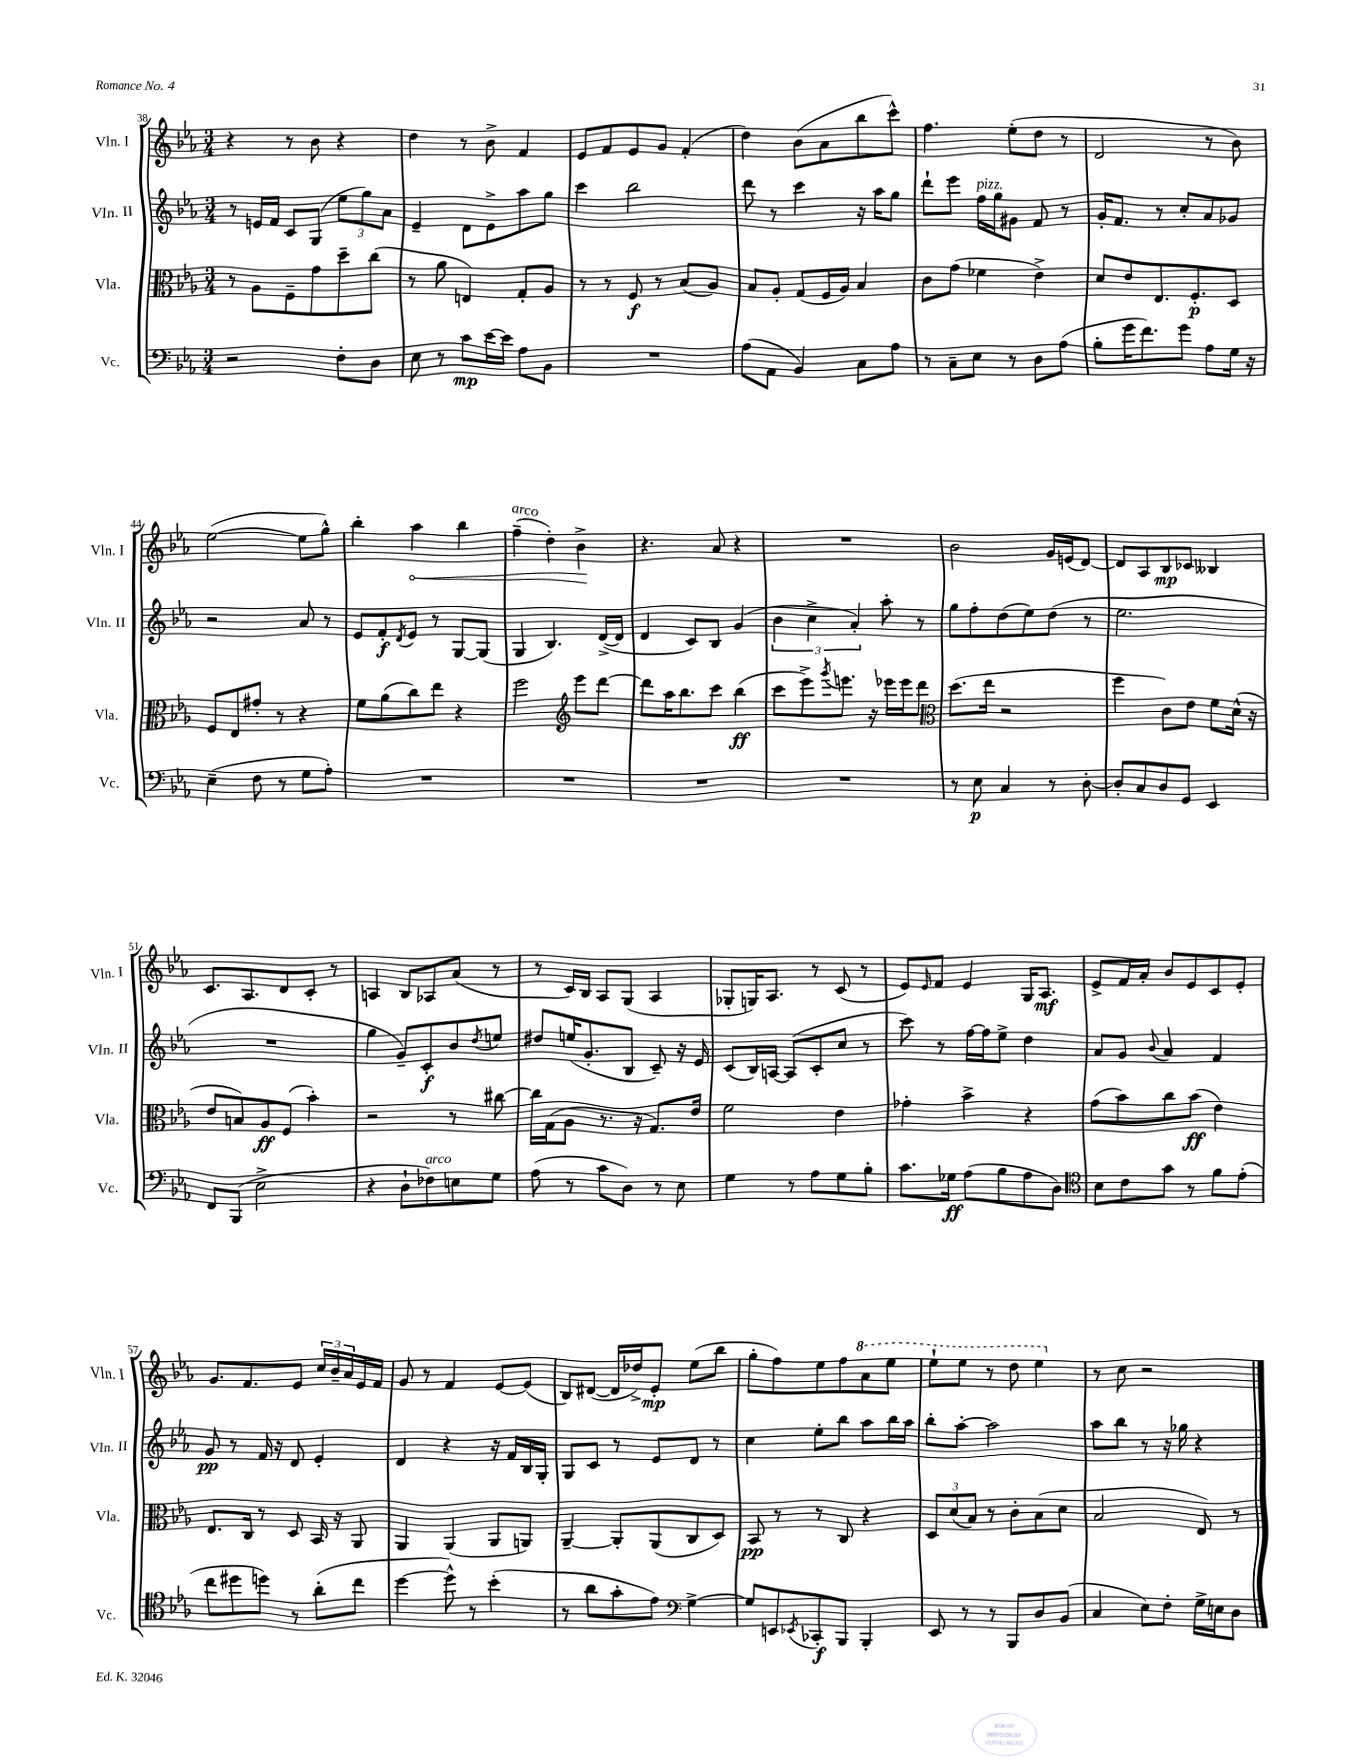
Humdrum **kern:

**kern	**dynam	**kern	**dynam	**kern	**dynam	**kern	**dynam
*part4	*part4	*part3	*part3	*part2	*part2	*part1	*part1
*staff4	*staff4	*staff3	*staff3	*staff2	*staff2	*staff1	*staff1
*I"Vc.	*	*I"Vla.	*	*I"Vln. II	*	*I"Vln. I	*
*I'Vc.	*	*I'Vla.	*	*I'Vln. II	*	*I'Vln. I	*
*clefF4	*	*clefC3	*	*clefG2	*	*clefG2	*
*k[b-e-a-]	*	*k[b-e-a-]	*	*k[b-e-a-]	*	*k[b-e-a-]	*
*M3/4	*	*M3/4	*	*M3/4	*	*M3/4	*
=38	=38	=38	=38	=38	=38	=38	=38
2r	.	8r	.	8r	.	4r	.
.	.	8A-\L	.	16en/LL	.	.	.
.	.	.	.	16f/JJ	.	.	.
.	.	8F~\	.	8c/L	.	8r	.
.	.	8g\	.	(8G/J	.	8b-\	.
8F'\L	.	8dd~\	.	12ee-\L	.	4r	.
.	.	.	.	12gg\)	.	.	.
8D\J	.	(8cc\J	.	.	.	.	.
.	.	.	.	12a-\J	.	.	.
=39	=39	=39	=39	=39	=39	=39	=39
8E-\	.	8r	.	4e-~/	.	4dd\	.
8r	.	8a-\	.	.	.	.	.
8c\L	mp	4En/)	.	8d\L	.	8r	.
[16e-\L	.	.	.	8e-^\	.	8b-^\	.
16e-\JJ]	.	.	.	.	.	.	.
8A-\L	.	8G'/L	.	8aa-\	.	4f/	.
8BB-\J	.	8A-/J	.	8gg\J	.	.	.
=40	=40	=40	=40	=40	=40	=40	=40
2.r	.	8r	.	4ccc\	.	8e-/L	.
.	.	8r	.	.	.	8f/	.
.	.	8F/	f	2bb-\	.	8e-/	.
.	.	8r	.	.	.	8g/J	.
.	.	(8B-/L	.	.	.	(4f'/	.
.	.	8A-/J)	.	.	.	.	.
=41	=41	=41	=41	=41	=41	=41	=41
(8A-\L	.	8B-/L	.	8ddd\	.	4dd\)	.
8AA-\J	.	8A-'/J	.	8r	.	.	.
4BB-/)	.	(8G/L	.	4ccc\	.	(8b-\L	.
.	.	16F/L	.	.	.	8a-\	.
.	.	16A-/JJ)	.	.	.	.	.
8C\L	.	4B-/	.	16r	.	8bb-\	.
.	.	.	.	16aa-\KL	.	.	.
8A-\J	.	.	.	8gg\J	.	8ccc^^\J)	.
=42	=42	=42	=42	=42	=42	=42	=42
8r	.	8c\L	.	8ddd`\L	.	4.ff\	.
8C~\L	.	(8g\J	.	8eee-\J	.	.	.
!	!	!	!	!LO:TX:a:i:t=pizz.	!	!	!
8E-\J	.	4f-X\	.	16ff\LL	.	.	.
.	.	.	.	16gg\J	.	.	.
8r	.	.	.	8g#X\J	.	(8ee-'\L	.
8D\L	.	4e-^\)	.	8f/	.	8dd\J	.
(8A-\J	.	.	.	8r	.	8r	.
=43	=43	=43	=43	=43	=43	=43	=43
8B-'\L	.	8d/L	.	16g'/KL	.	2d/	.
.	.	.	.	8.f/J	.	.	.
16g\K	.	8e-/	.	.	.	.	.
8.f\)	.	.	.	.	.	.	.
.	.	8.E-/	.	8r	.	.	.
8g\J	.	.	.	8cc'/L	.	.	.
.	.	8.F'/	p	.	.	.	.
8A-\L	.	.	.	8a-/	.	8r	.
16G\Jk	.	8D/J	.	8g-X/J	.	8b-\)	.
16r	.	.	.	.	.	.	.
!!LO:LB:g=z
=44	=44	=44	=44	=44	=44	=44	=44
(4E-~\	.	8F/L	.	2r	.	([2ee-\	.
.	.	8E-/	.	.	.	.	.
8F\	.	8g#X'/J	.	.	.	.	.
8r	.	8r	.	.	.	.	.
8G\L	.	4r	.	8a-/	.	8ee-\L]	.
8A-'\J)	.	.	.	8r	.	8gg^^\J)	.
=45	=45	=45	=45	=45	=45	=45	=45
2.r	.	8f\L	.	8e-/L	.	4bb-'\	.
.	.	(8a-\	.	8f'/	f	.	.
.	.	.	.	8qd/	.	.	.
!	!	!	!	!	!	!	!LO:HP:b
.	.	8cc\)	.	8e-/J	.	4aa-\	<
.	.	8ee-\J	.	8r	.	.	.
.	.	4r	.	[8G/L	.	4bb-\	.
.	.	.	.	(8G/J]	.	.	.
=46	=46	=46	=46	=46	=46	=46	=46
!	!	!	!	!	!	!LO:TX:a:i:t=arco	!
2.r	.	2ff\	.	4G/	.	(4ff~\	.
.	.	.	.	4.B-/)	.	4dd'\)	.
*	*	*clefG2	*	*	*	*	*
.	.	8eee-\L	.	.	.	4b-^\	.
.	.	[8ddd\J	.	([16d^/LL	.	.	.
.	.	.	.	16d/JJ]	.	.	.
.	.	.	.	.	.	.	[
=47	=47	=47	=47	=47	=47	=47	=47
2.r	.	8ddd\L]	.	4d/	.	4.r	.
.	.	16aa-\K	.	.	.	.	.
.	.	8.bb-\	.	.	.	.	.
.	.	.	.	8c/L)	.	.	.
.	.	8ccc\J	.	8B-/J	.	8a-/	.
.	.	(4bb-\	ff	(4g/	.	4r	.
=48	=48	=48	=48	=48	=48	=48	=48
2.r	.	8ccc\L	.	6b-\	.	2.r	.
.	.	8eee-^\)	.	.	.	.	.
.	.	.	.	6cc^\	.	.	.
.	.	8qggg/	.	.	.	.	.
.	.	8.eeen\J	.	.	.	.	.
.	.	.	.	6a-'/)	.	.	.
.	.	16r	.	.	.	.	.
.	.	16eee-X\LL	.	8aa-'\	.	.	.
.	.	16eee-\J	.	.	.	.	.
.	.	8ddd\J	.	8r	.	.	.
=49	=49	=49	=49	=49	=49	=49	=49
*	*	*clefC3	*	*	*	*	*
8r	.	(8.dd\L	.	8gg\L	.	2b-\	.
8E-\	p	.	.	8ff'\	.	.	.
.	.	16ee-\Jk	.	.	.	.	.
4C/	.	2r	.	(8dd\	.	.	.
.	.	.	.	8ee-\)	.	.	.
8r	.	.	.	(8dd\J	.	16g/LL	.
.	.	.	.	.	.	(16en/J	.
[8D'\	.	.	.	8r	.	[8d/J)	.
=50	=50	=50	=50	=50	=50	=50	=50
8D'/L]	.	4ff\	.	2.ee-\	.	8d/L]	.
8C/	.	.	.	.	.	8A-/	.
8D/	.	8c\L)	.	.	.	8B-/	mp
8GG/J	.	8e-\J	.	.	.	8c-X/J	.
4EE-/	.	8f\L	.	.	.	4B--X/	.
.	.	(16d^^\Jk	.	.	.	.	.
.	.	16r	.	.	.	.	.
!!LO:LB:g=z
=51	=51	=51	=51	=51	=51	=51	=51
8FF/L	.	8e-/L	.	2.r	.	8.c/L	.
(8BBB-/J	.	8Bn/)	.	.	.	.	.
.	.	.	.	.	.	8.A-/	.
2E-^\	.	8A-/	ff	.	.	.	.
.	.	(8F/J	.	.	.	8d/	.
.	.	4b-'\)	.	.	.	8c'/J	.
.	.	.	.	.	.	8r	.
=52	=52	=52	=52	=52	=52	=52	=52
4r	.	2r	.	4gg\	.	4An/	.
8D`\L	.	.	.	8g~/L)	.	8B-/L	.
!LO:TX:a:i:t=arco	!	!	!	!	!	!	!
8F-X\)	.	.	.	8c'/	f	8A-X/	.
8En\	.	8r	.	8b-/	.	(8a-/J	.
.	.	.	.	8qdd/	.	.	.
8G\J	.	[8cc#X\	.	8een/J	.	8r	.
=53	=53	=53	=53	=53	=53	=53	=53
(8A-\	.	16cc#\LL]	.	8dd#X/L	.	8r	.
.	.	(16G\J	.	.	.	.	.
8r	.	8A-\J	.	(16een/K	.	16c/LL)	.
.	.	.	.	8.g'/	.	16B-/JJ	.
8c\L	.	8.r	.	.	.	8A-/L	.
8D\J)	.	.	.	8B-/J	.	(8G/J	.
.	.	16r	.	.	.	.	.
8r	.	8.G/L)	.	8c~/)	.	4A-/	.
8E-\	.	.	.	16r	.	.	.
.	.	16e-/Jk	.	16e-/	.	.	.
=54	=54	=54	=54	=54	=54	=54	=54
4G\	.	2f\	.	(8c/L	.	8G-X'/L	.
.	.	.	.	16B-/L)	.	16Gn/K)	.
.	.	.	.	[16An/JJ	.	8.A-/J	.
8r	.	.	.	(8A/L]	.	.	.
8A-\L	.	.	.	8c'/	.	8r	.
8G\	.	4e-\	.	8cc/J	.	(8c/	.
8B-'\J	.	.	.	8r	.	8r	.
=55	=55	=55	=55	=55	=55	=55	=55
8.c\L	.	4g-X'\	.	8ccc\)	.	8e-/L)	.
.	.	.	.	.	.	16qqe-/	.
.	.	.	.	8r	.	8f/J	.
16G-X\Jk	ff	.	.	.	.	.	.
(8A-\L	.	4b-^\	.	[16ff\LL	.	4e-/	.
.	.	.	.	16ff\J]	.	.	.
8B-\	.	.	.	8ee-^\J	.	.	.
8A-\	.	4r	.	4dd\	.	16G/KL	.
.	.	.	.	.	.	8.A-/J	mf
8D\J)	.	.	.	.	.	.	.
=56	=56	=56	=56	=56	=56	=56	=56
*clefC4	*	*	*	*	*	*	*
8B-\L	.	(8g\L	.	8a-/L	.	8e-^/L	.
8c\	.	8b-\)	.	8g/J	.	16f/L	.
.	.	.	.	.	.	16a-'/JJ	.
.	.	.	.	8qqb-/	.	.	.
8g\J	.	8cc\	.	4a-/	.	8b-/L	.
8r	.	(8b-\J	ff	.	.	8e-/	.
8f\L	.	4e-\)	.	4f/	.	8c/	.
(8e-'\J	.	.	.	.	.	8e-'/J	.
!!LO:LB:g=z
=57	=57	=57	=57	=57	=57	=57	=57
8cc\L	.	8.E-/L	.	8g/	pp	8.g/L	.
8dd#X\	.	.	.	8r	.	.	.
.	.	16C/Jk	.	.	.	8.f/	.
8ddn\J)	.	8r	.	16f/	.	.	.
.	.	.	.	16r	.	.	.
8r	.	8D/	.	8d/	.	8e-/J	.
(8a-'\L	.	16BB-/	.	4e-'/	.	24cc/LL	.
.	.	.	.	.	.	24b-~/	.
.	.	16r	.	.	.	.	.
.	.	.	.	.	.	24a-/	.
8cc\J	.	8AA-/	.	.	.	16e-/	.
.	.	.	.	.	.	16f/JJ	.
=58	=58	=58	=58	=58	=58	=58	=58
[4dd\	.	4AA-/	.	4d/	.	8g/	.
.	.	.	.	.	.	8r	.
8dd^^\])	.	(4AA-/	.	4r	.	4f/	.
8r	.	.	.	.	.	.	.
(4b-'\	.	8AA-/L	.	16r	.	[8e-/L	.
.	.	.	.	16f/LL	.	.	.
.	.	8AAn/J)	.	16B-/	.	(8e-/J]	.
.	.	.	.	16G'/JJ	.	.	.
=59	=59	=59	=59	=59	=59	=59	=59
8r	.	[4AA-~/	.	8G/L	.	8B-/L)	.
8a-\L	.	.	.	8c/J	.	([8d#X/J	.
8g'\	.	8AA-'/L]	.	8r	.	16d#/LL]	.
.	.	.	.	.	.	16dd-X^/J)	.
8e-\J)	.	(8AA-/	.	8e-/L	.	8e-'/J	mp
*clefF4	*	*	*	*	*	*	*
[4G^\	.	8C/	.	8d/J	.	(8ee-\L	.
.	.	8D/J)	.	8r	.	8bb-\J	.
=60	=60	=60	=60	=60	=60	=60	=60
8G/L]	.	8BB-/	pp	4cc\	.	8gg'\L	.
8EEn/	.	8r	.	.	.	8ff\)	.
8qEE-X/	.	.	.	.	.	.	.
8CC-X'/	f	8r	.	8ee-'\L	.	8ee-\	.
8BBB-/J	.	8C/	.	8bb-\J	.	8ff\	.
*	*	*	*	*	*	*8va	*
4BBB-'/	.	4r	.	8aa-\L	.	8aa-\	.
.	.	.	.	16bb-\L	.	8eee-\J	.
.	.	.	.	16aa-\JJ	.	.	.
=61	=61	=61	=61	=61	=61	=61	=61
8EE-/	.	12D/L	.	8bb-'\L	.	8eee-`\L	.
.	.	(12d/	.	.	.	.	.
8r	.	.	.	[8aa-'\J	.	8eee-\J	.
.	.	12B-/J)	.	.	.	.	.
8r	.	8r	.	2aa-\]	.	8r	.
8BBB-/L	.	8c'\L	.	.	.	8ddd\	.
8D/	.	(8B-\	.	.	.	4eee-\	.
(8BB-/J	.	8d\J	.	.	.	.	.
=62	=62	=62	=62	=62	=62	=62	=62
*	*	*	*	*	*	*X8va	*
4C/	.	2B-/	.	8aa-\L	.	8r	.
.	.	.	.	8bb-\J	.	8cc\	.
8E-\L)	.	.	.	8r	.	2r	.
8F'\J	.	.	.	16r	.	.	.
.	.	.	.	16gg-X\	.	.	.
16G^\LL	.	8E-/)	.	4r	.	.	.
16En\J	.	.	.	.	.	.	.
8D\J	.	8r	.	.	.	.	.
==	==	==	==	==	==	==	==
*-	*-	*-	*-	*-	*-	*-	*-
